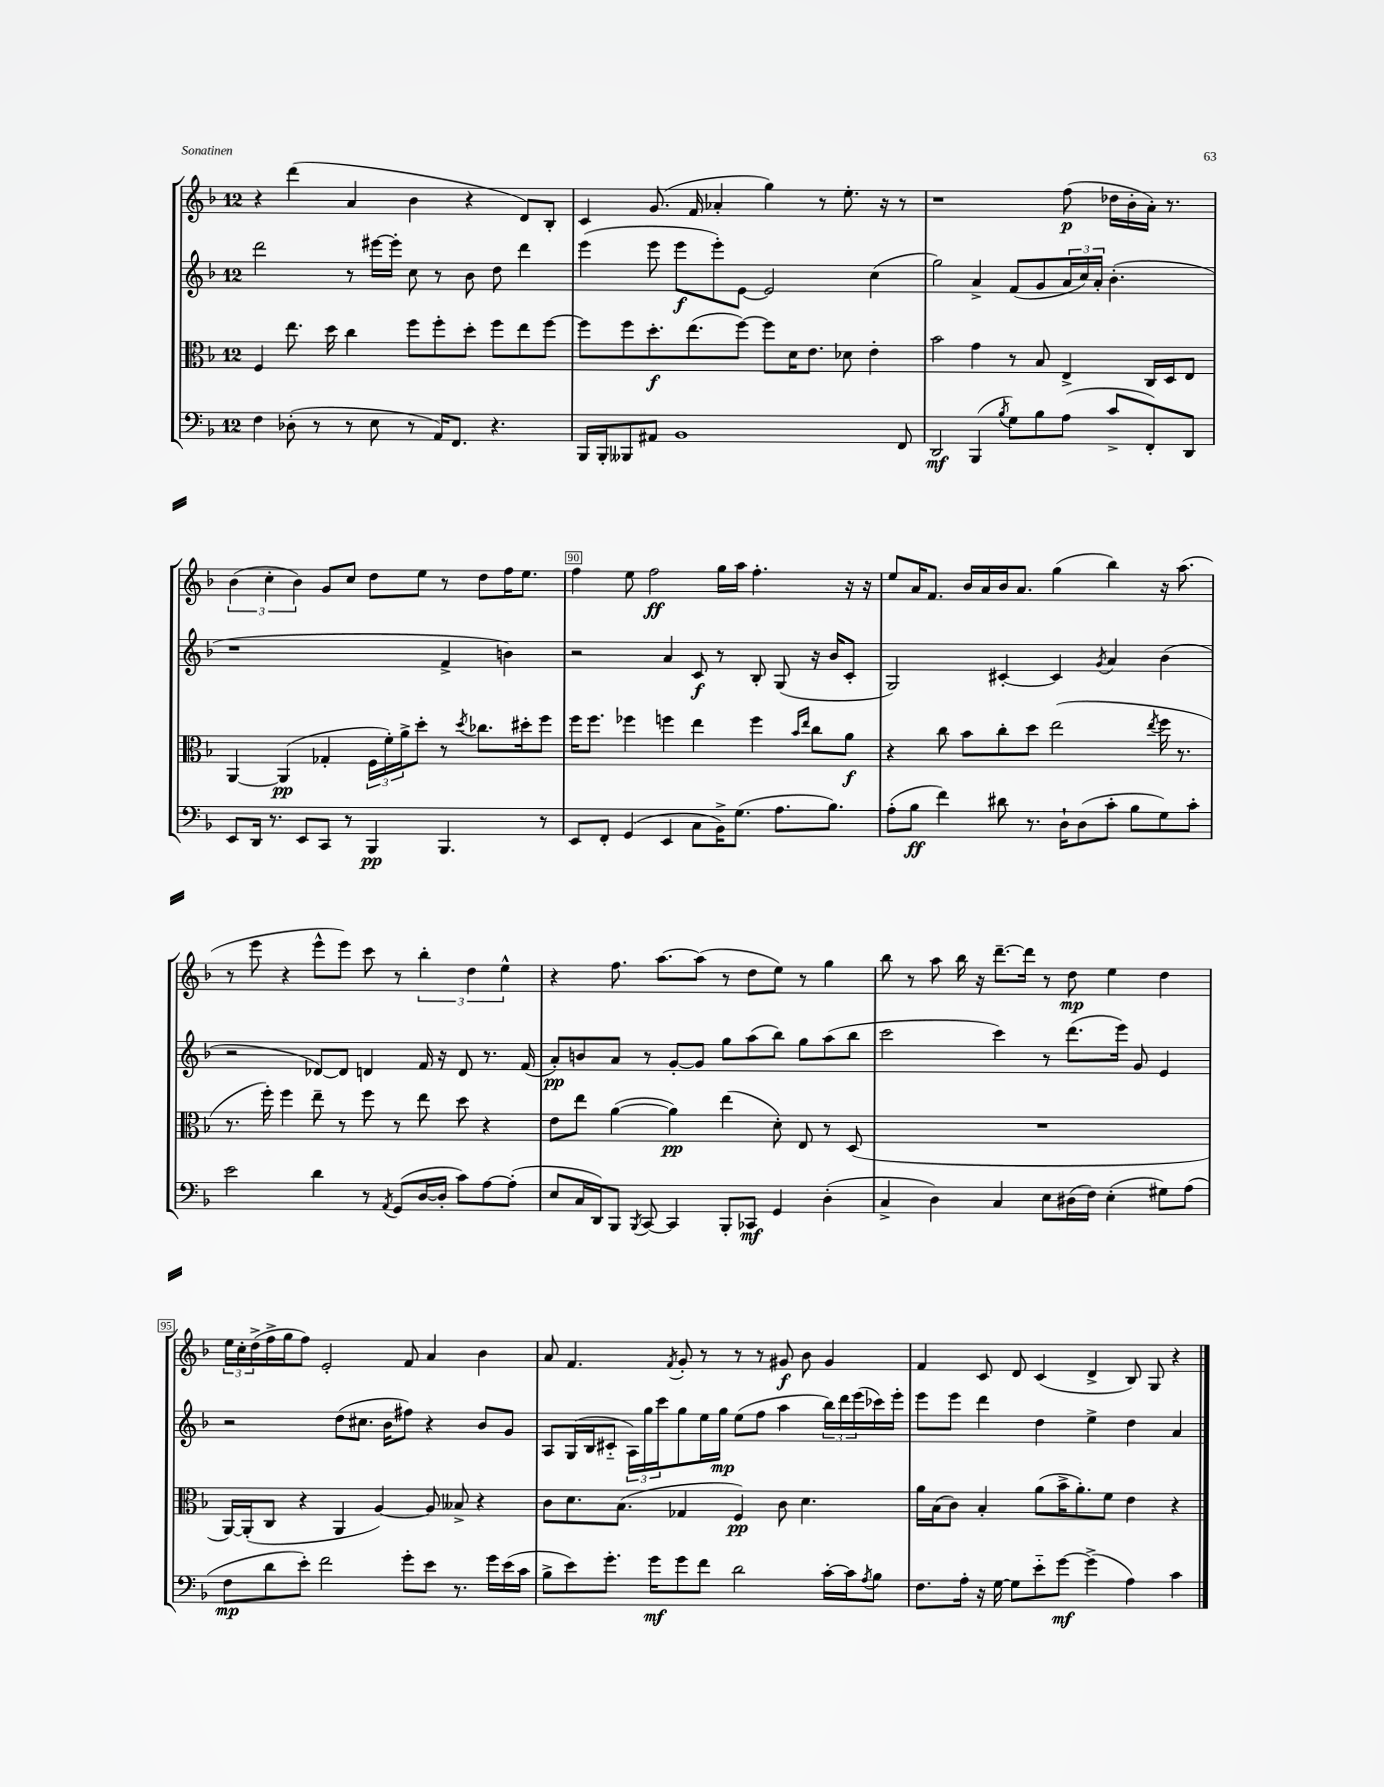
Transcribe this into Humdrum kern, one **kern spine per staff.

**kern	**dynam	**kern	**dynam	**kern	**dynam	**kern	**dynam
*part4	*part4	*part3	*part3	*part2	*part2	*part1	*part1
*staff4	*staff4	*staff3	*staff3	*staff2	*staff2	*staff1	*staff1
*clefF4	*	*clefC3	*	*clefG2	*	*clefG2	*
*k[b-]	*	*k[b-]	*	*k[b-]	*	*k[b-]	*
*M12/8	*	*M12/8	*	*M12/8	*	*M12/8	*
=86	=86	=86	=86	=86	=86	=86	=86
4F\	.	4F/	.	2ddd\	.	4r	.
(8D-X'\	.	8.ee\	.	.	.	(4ddd\	.
8r	.	.	.	.	.	.	.
.	.	16dd\	.	.	.	.	.
8r	.	4cc\	.	8r	.	4a/	.
8E\	.	.	.	[16eee#X\LL	.	.	.
.	.	.	.	16eee#'\JJ]	.	.	.
8r	.	8ff\L	.	8cc\	.	4b-\	.
16AA/KL)	.	8ff'\	.	8r	.	.	.
8.FF/J	.	.	.	.	.	.	.
.	.	8dd'\J	.	8b-\	.	4r	.
4.r	.	8ff\L	.	8dd\	.	.	.
.	.	8ee\	.	4ddd\	.	8d/L)	.
.	.	[8ff\J	.	.	.	8B-'/J	.
=87	=87	=87	=87	=87	=87	=87	=87
16BBB-/LL	.	8ff\L]	.	(4eee\	.	4c/	.
16BBB-'/J	.	.	.	.	.	.	.
8BBB--X/	.	8ff\	.	.	.	.	.
8AA#X/J	.	8.dd'\	f	8eee\	.	(8.g/	.
1BB-	.	.	.	8eee\L	f	.	.
.	.	(8.ee\	.	.	.	16f/	.
.	.	.	.	8eee'\)	.	4a-X'/	.
.	.	[8ff\J)	.	[8e\J	.	.	.
.	.	8ff\L]	.	2e/]	.	4gg\)	.
.	.	16d\K	.	.	.	.	.
.	.	8.e\J	.	.	.	.	.
.	.	.	.	.	.	8r	.
.	.	8d-X\	.	.	.	8.ee'\	.
.	.	4e'\	.	(4cc\	.	.	.
.	.	.	.	.	.	16r	.
8FF/	.	.	.	.	.	8r	.
=88	=88	=88	=88	=88	=88	=88	=88
2DD/	mf	2b-\	.	2gg\)	.	1r	.
(4BBB-/	.	4g\	.	4a^/	.	.	.
8qB-/	.	.	.	.	.	.	.
8G\L)	.	8r	.	(8f/L	.	.	.
8B-\	.	8B-/	.	8g/	.	.	.
(8A\J	.	4E^/	.	24a/L	.	(8ff\	p
.	.	.	.	24cc/)	.	.	.
.	.	.	.	24a'/JJ	.	.	.
8c^/L	.	.	.	(4.b-'\	.	16dd-X\LL	.
.	.	.	.	.	.	16b-'\	.
8FF'/)	.	16C/LL	.	.	.	16a'\JJ)	.
.	.	16D/J	.	.	.	8.r	.
8DD/J	.	8E/J	.	.	.	.	.
!!LO:LB:g=z
=89	=89	=89	=89	=89	=89	=89	=89
8EE/L	.	[4AA/	.	1r	.	(6b-\	.
16DD/Jk	.	.	.	.	.	.	.
.	.	.	.	.	.	6cc'\	.
8.r	.	.	.	.	.	.	.
.	.	(4AA/]	pp	.	.	.	.
.	.	.	.	.	.	6b-\)	.
8EE/L	.	.	.	.	.	.	.
8CC/J	.	4G-X'/	.	.	.	8g/L	.
8r	.	.	.	.	.	8cc/J	.
4BBB-/	pp	24F\LL	.	.	.	8dd\L	.
.	.	24f'\)	.	.	.	.	.
.	.	24a^\J	.	.	.	.	.
.	.	8dd'\J	.	.	.	8ee\J	.
4.BBB-/	.	8r	.	4f^/	.	8r	.
.	.	8qdd/	.	.	.	.	.
.	.	8.cc-X\L	.	.	.	8dd\L	.
.	.	.	.	4bn\)	.	16ff\K	.
.	.	16dd#X'\k	.	.	.	8.ee\J	.
8r	.	8ff\J	.	.	.	.	.
=90	=90	=90	=90	=90	=90	=90	=90
8EE/L	.	16ff\KL	.	2r	.	4ff\	.
.	.	8.ff\J	.	.	.	.	.
8FF'/J	.	.	.	.	.	.	.
(4GG/	.	4ff-X\	.	.	.	8ee\	.
.	.	.	.	.	.	2ff\	ff
4EE/	.	4ffn\	.	4a/	.	.	.
8C\L	.	4ee\	.	8c/	f	.	.
16BB-^\K)	.	.	.	8r	.	16gg\LL	.
(8.G\J	.	.	.	.	.	16aa\JJ	.
.	.	4ff\	.	8B-'/	.	4.ff'\	.
8.A\L	.	.	.	(8G/	.	.	.
.	.	16qqb-/LL	.	.	.	.	.
.	.	16qqee/JJ	.	.	.	.	.
.	.	8cc\L	.	16r	.	.	.
8.B-\J)	.	.	.	16b-/KL	.	.	.
.	.	8a\J	f	8c'/J	.	16r	.
.	.	.	.	.	.	16r	.
=91	=91	=91	=91	=91	=91	=91	=91
(8A'\L	.	4r	.	2G/)	.	8ee/L	.
8B-\J	ff	.	.	.	.	16a/K	.
.	.	.	.	.	.	8.f/J	.
4f\)	.	8cc\	.	.	.	.	.
.	.	8b-\L	.	.	.	16b-/LL	.
.	.	.	.	.	.	16a/	.
8d#X\	.	8cc'\	.	[4c#X'/	.	16b-/J	.
.	.	.	.	.	.	8.a/J	.
8.r	.	8dd\J	.	.	.	.	.
.	.	(2ee\	.	4c#/]	.	(4gg\	.
16D`\KL	.	.	.	.	.	.	.
(8D\	.	.	.	.	.	.	.
.	.	.	.	8qg/	.	.	.
8c'\J	.	.	.	4a/	.	4bb-\)	.
8B-\L	.	.	.	.	.	.	.
.	.	8qee/	.	.	.	.	.
8G\)	.	16ff\	.	(4b-\	.	16r	.
.	.	8.r	.	.	.	(8.aa\	.
8c'\J	.	.	.	.	.	.	.
!!LO:LB:g=z
=92	=92	=92	=92	=92	=92	=92	=92
2e\	.	8.r	.	2r	.	8r	.
.	.	.	.	.	.	8eee\	.
.	.	16ff'\)	.	.	.	.	.
.	.	4ff\	.	.	.	4r	.
4d\	.	8ee~\	.	[8d-X/L)	.	8eee^^\L	.
.	.	8r	.	8d-/J]	.	8eee\J)	.
8r	.	8ff\	.	4dn/	.	8ccc\	.
8qAA/	.	.	.	.	.	.	.
(8GG/L	.	8r	.	.	.	8r	.
[16D/L	.	8ee\	.	16f/	.	6bb-'\	.
16D'/JJ]	.	.	.	16r	.	.	.
8c\L)	.	8dd\	.	8d/	.	.	.
.	.	.	.	.	.	6dd\	.
[8A\	.	4r	.	8.r	.	.	.
.	.	.	.	.	.	6ee^^\	.
(8A'\J]	.	.	.	.	.	.	.
.	.	.	.	(16f/	.	.	.
=93	=93	=93	=93	=93	=93	=93	=93
8E/L	.	8e\L	.	8a'/L)	pp	4r	.
16C/L	.	8ee\J	.	8bn/	.	.	.
16DD/J)	.	.	.	.	.	.	.
8BBB-/J	.	([4a\	.	8a/J	.	8.ff\	.
8qBBB-/	.	.	.	.	.	.	.
[8CC/	.	.	.	8r	.	.	.
.	.	.	.	.	.	[8.aa\L	.
4CC/]	.	4a\])	pp	[8g'/L	.	.	.
.	.	.	.	8g/J]	.	(8aa\J]	.
8BBB-'/L	.	(4ee\	.	8gg\L	.	8r	.
8CC-X/J	mf	.	.	(8aa\	.	8dd\L	.
4GG/	.	8d'\)	.	8bb-\J)	.	8ee\J)	.
.	.	8E/	.	8gg\L	.	8r	.
(4D'\	.	8r	.	(8aa\	.	4gg\	.
.	.	(8D/	.	8bb-\J	.	.	.
=94	=94	=94	=94	=94	=94	=94	=94
4C^/	.	1.r	.	2ccc\	.	8bb-\	.
.	.	.	.	.	.	8r	.
4D\)	.	.	.	.	.	8aa\	.
.	.	.	.	.	.	16bb-\	.
.	.	.	.	.	.	16r	.
4C/	.	.	.	4ccc\)	.	[8.ddd~\L	.
.	.	.	.	.	.	16ddd\Jk]	.
8E\L	.	.	.	8r	.	8r	.
(16D#X\L	.	.	.	(8.ddd\L	.	8dd\	mp
16F\JJ)	.	.	.	.	.	.	.
(4E'\	.	.	.	.	.	4ee\	.
.	.	.	.	16eee\Jk)	.	.	.
.	.	.	.	8g/	.	.	.
8G#X\L)	.	.	.	4e/	.	4dd\	.
(8A\J	.	.	.	.	.	.	.
!!LO:LB:g=z
=95	=95	=95	=95	=95	=95	=95	=95
8F\L	mp	[16AA/LL)	.	2r	.	24ee\LL	.
.	.	.	.	.	.	24cc'\	.
.	.	(16AA'/J]	.	.	.	.	.
.	.	.	.	.	.	(24dd^\	.
8d\	.	8C/J	.	.	.	16ff^\	.
.	.	.	.	.	.	16gg\J	.
8e'\J)	.	4r	.	.	.	8ff\J)	.
2f\	.	.	.	.	.	2e'/	.
.	.	4AA/	.	(8dd\L	.	.	.
.	.	.	.	8.cc#X\J	.	.	.
.	.	[4A/)	.	.	.	.	.
.	.	.	.	16b-\KL	.	.	.
8g'\L	.	.	.	8ff#X\J)	.	8f/	.
8e\J	.	8A/]	.	4r	.	4a/	.
8.r	.	8B--X^/	.	.	.	.	.
.	.	4r	.	8b-/L	.	4b-\	.
16g\LL	.	.	.	.	.	.	.
(16e\	.	.	.	8g/J	.	.	.
16c\JJ	.	.	.	.	.	.	.
=96	=96	=96	=96	=96	=96	=96	=96
8B-^\L	.	8c\L	.	8A/L	.	8a/	.
8e\)	.	8.d\	.	(16G/L	.	4.f/	.
.	.	.	.	16B-/J	.	.	.
8.g'\J	.	.	.	8c#X/J	.	.	.
.	.	(8.B-\J	.	.	.	.	.
.	.	.	.	24A\LL)	.	.	.
.	.	.	.	24gg\	.	.	.
16g\KL	mf	.	.	.	.	.	.
.	.	.	.	24ccc\J	.	.	.
.	.	.	.	.	.	8qf/	.
8g\	.	4G-X/	.	8gg\	.	8g'/	.
8f\J	.	.	.	16ee\L	.	8r	.
.	.	.	.	16gg\JJ	mp	.	.
2d\	.	4F/)	pp	(8ee\L	.	8r	.
.	.	.	.	8ff\J	.	8r	.
.	.	8c\	.	4aa\	.	8g#X/	f
.	.	4.d\	.	.	.	8b-\	.
[16c'\LL	.	.	.	24bb-\LL)	.	4g#/	.
.	.	.	.	24ddd\	.	.	.
16c\J]	.	.	.	.	.	.	.
.	.	.	.	(24eee\	.	.	.
8qA/	.	.	.	.	.	.	.
8B-\J	.	.	.	16ccc-X\)	.	.	.
.	.	.	.	16eee'\JJ	.	.	.
=97	=97	=97	=97	=97	=97	=97	=97
8.F\L	.	16a\LL	.	8eee\L	.	4f/	.
.	.	(16B-\J	.	.	.	.	.
.	.	8c\J)	.	8eee\J	.	.	.
16A'\Jk	.	.	.	.	.	.	.
16r	.	4B-'/	.	4ddd\	.	8c/	.
[16G\	.	.	.	.	.	.	.
8G\L]	.	.	.	.	.	8d/	.
8e\	.	(8a\L	.	4dd\	.	(4c/	.
[8g\J	mf	16b-^\K	.	.	.	.	.
.	.	8.a'\)	.	.	.	.	.
(4g^\]	.	.	.	4ee^\	.	4d^/	.
.	.	8f\J	.	.	.	.	.
4A\)	.	4e\	.	4dd\	.	8B-/)	.
.	.	.	.	.	.	8G/	.
4c\	.	4r	.	4a/	.	4r	.
==	==	==	==	==	==	==	==
*-	*-	*-	*-	*-	*-	*-	*-
